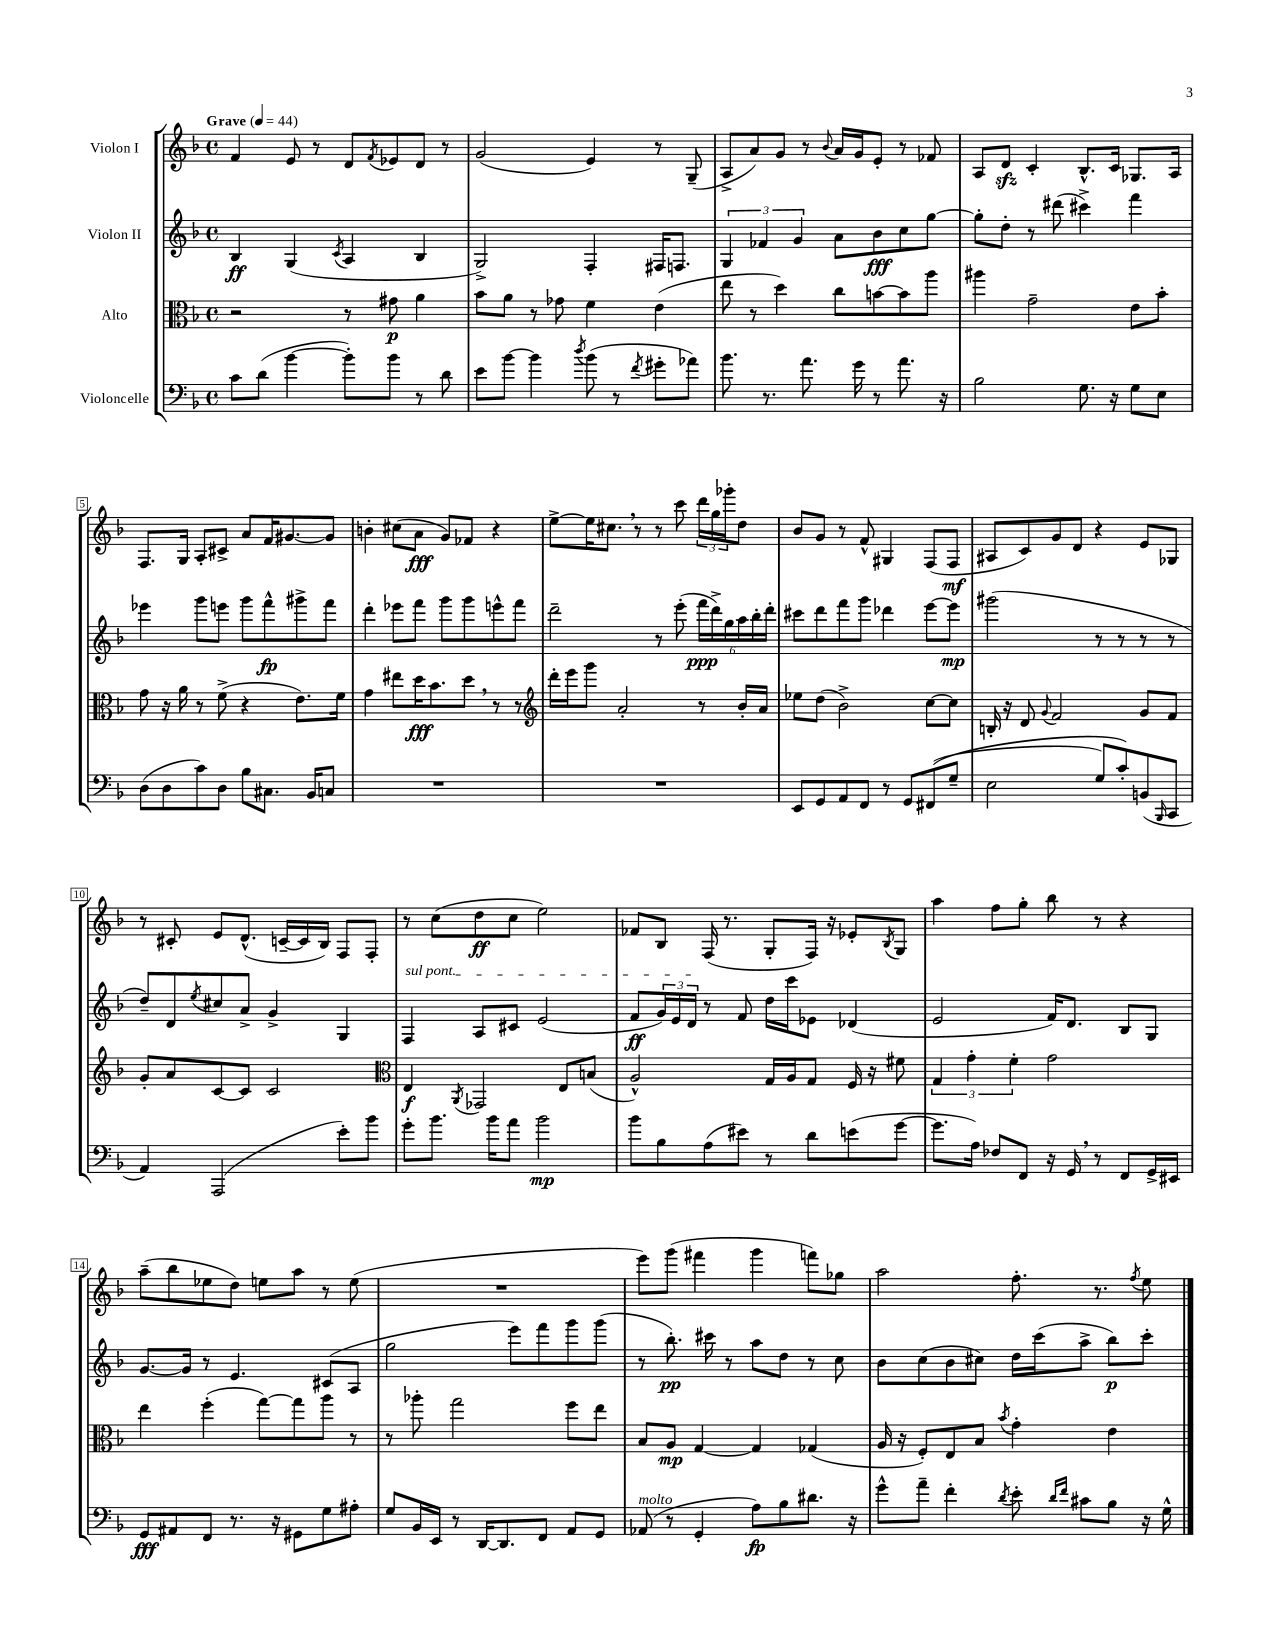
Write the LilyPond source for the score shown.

<<
\new StaffGroup <<
\new Staff = "s0" \with { instrumentName = "Violon I" } {
    \clef treble \key f \major \defaultTimeSignature \time 4/4 \tempo "Grave" 4 = 44
    f'4 e'8 r8 d'8 \acciaccatura { f'8 } ees'8 d'8 r8 |
    g'2( e'4) r8 g8--( |
    a8-> a'8) g'8 r8 \appoggiatura { bes'8 } a'16 g'16 e'8-. r8 fes'8 |
    a8 d'8\sfz c'4-. bes8.-^ c'16 ges8. a16 |
    f8. g16 a8-. cis'8-> a'8 f'16 gis'8.~ gis'8 |
    b'4-. cis''8( a'8\fff g'8) fes'8 r4 |
    e''8~-> e''16 cis''8. \breathe r8 r8 c'''8 \tuplet 3/2 { d'''16 g''16 ges'''16-. } d''8 |
    bes'8 g'8 r8 f'8-^ gis4 f8( f8\mf |
    ais8 c'8) g'8 d'8 r4 e'8 ges8 |
    r8 cis'8-. e'8 d'8.-^( c'16~-- c'16 bes16) f8 f8-. |
    r8 c''8( d''8\ff c''8 e''2) |
    fes'8 bes8 f16( r8. g8-. f16) r16 ees'8-. \acciaccatura { bes8 } g8 |
    a''4 f''8 g''8-. bes''8 r8 r4 |
    a''8--( bes''8 ees''8 d''8) e''8 a''8 r8 e''8( |
    R1 |
    e'''8) g'''8( fis'''4 g'''4 f'''8) ges''8 |
    a''2 f''8.-. r8. \acciaccatura { f''8 } e''8 \bar "|." |
}
\new Staff = "s1" \with { instrumentName = "Violon II" } {
    \clef treble \key f \major \defaultTimeSignature \time 4/4
    bes4\ff g4( \acciaccatura { c'8 } a4 bes4 |
    g2->) f4-. fis16 f8. |
    \tuplet 3/2 { g4 fes'4 g'4 } a'8 bes'8\fff c''8 g''8~ |
    g''8-. d''8-. r8 dis'''8( cis'''4->) f'''4 |
    ees'''4 g'''8 e'''8 g'''8 f'''8-^\fp gis'''8-> f'''8 |
    d'''4-. ees'''8 f'''8 g'''8 g'''8 e'''8-^ f'''8 |
    d'''2-- r8 e'''8-.( \tuplet 6/4 { f'''16\ppp d'''16->) g''16 a''16 bes''16-. d'''16-. } |
    cis'''8 d'''8 f'''8 g'''8 des'''4 e'''8~ e'''8\mp |
    gis'''2( r8 r8 r8 r8 |
    d''8--) d'8 \acciaccatura { e''8 } cis''8 a'8-> g'4-> g4 |
    \once \override TextSpanner.bound-details.left.text = \markup { \italic "sul pont." } f4\startTextSpan a8 cis'8 e'2( |
    f'8\ff \tuplet 3/2 { g'16) e'16 d'16\stopTextSpan } r8 f'8 d''16 c'''16 ees'8 des'4( |
    e'2 f'16) d'8. bes8 g8 |
    g'8.~ g'16 r8 e'4. cis'8( a8 |
    g''2 e'''8) f'''8 g'''8 g'''8( |
    r8 bes''8.-.\pp) cis'''16 r8 a''8 d''8 r8 c''8 |
    bes'8 c''8( bes'8 cis''8) d''16 c'''16( a''8-> bes''8\p) c'''8-. \bar "|." |
}
\new Staff = "s2" \with { instrumentName = "Alto" } {
    \clef alto \key f \major \defaultTimeSignature \time 4/4
    r2 r8 gis'8\p a'4 |
    bes'8 a'8 r8 ges'8 f'4 e'4( |
    e''8 r8 d''4) c''8 b'8~ b'8 a''8 |
    ais''4 g'2-- e'8 bes'8-. |
    g'8 r16 a'16 r8 f'8->( r4 e'8.) f'16 |
    g'4 eis''8 d''16\fff bes'8. d''8 \breathe r8 r8 |
    \clef treble d'''16-. e'''16 g'''8 a'2-. r8 bes'16-. a'16 |
    ees''8 d''8( bes'2->) c''8~ c''8 |
    b16-. r16 d'8 \appoggiatura { g'8 } f'2 g'8 f'8 |
    g'8-. a'8 c'8~ c'8 c'2 |
    \clef alto e4\f \acciaccatura { a,8 } ges,2 e8 b8( |
    a2-^) g16 a16 g8 f16 r16 fis'8 |
    \tuplet 3/2 { g4 g'4-. f'4-. } g'2 |
    e''4 f''4-.( g''8~) g''8 a''8 r8 |
    r8 aes''8-. g''2 f''8 e''8 |
    bes8 a8\mp g4~ g4 ges4( |
    a16 r16 f8-.) e8 bes8 \acciaccatura { bes'8 } g'4-. e'4 \bar "|." |
}
\new Staff = "s3" \with { instrumentName = "Violoncelle" } {
    \clef bass \key f \major \defaultTimeSignature \time 4/4
    c'8 d'8( bes'4~ bes'8-.) bes'8 r8 d'8 |
    e'8 bes'8~ bes'4 \acciaccatura { d''8 } bes'8( r8 \acciaccatura { f'8 } gis'8-. aes'8) |
    bes'8. r8. a'8. g'16 r8 a'8. r16 |
    bes2 g8. r16 g8 e8 |
    d8( d8 c'8) d8 bes8 cis8. bes,16 c8 |
    R1 |
    R1 |
    e,8 g,8 a,8 f,8 r8 g,8 fis,8(\( g8-- |
    e2 g8) c'8-.\) b,8( \grace { bes,,16 } c,8 |
    a,4) a,,2( e'8-.) bes'8 |
    g'8-. bes'8. bes'16 a'8 bes'2\mp |
    bes'8 bes8 a8( eis'8) r8 d'8 e'8( g'8~ |
    g'8. a16) fes8 f,8 r16 g,16 \breathe r8 f,8 g,16-> eis,16 |
    g,8\fff ais,8 f,8 r8. r16 gis,8 g8 ais8-. |
    g8 bes,16 e,16 r8 d,16~ d,8. f,8 a,8 g,8 |
    aes,8^\markup { \italic "molto" }( r8 g,4-. a8\fp) bes8 dis'8. r16 |
    g'8-^ a'8-- f'4-. \acciaccatura { d'8 } e'8-. \grace { d'16 f'16 } cis'8 bes8 r16 g16-^ \bar "|." |
}
>>
>>
\layout { \context { \Score \override BarNumber.stencil = #(make-stencil-boxer 0.1 0.3 ly:text-interface::print) } }
